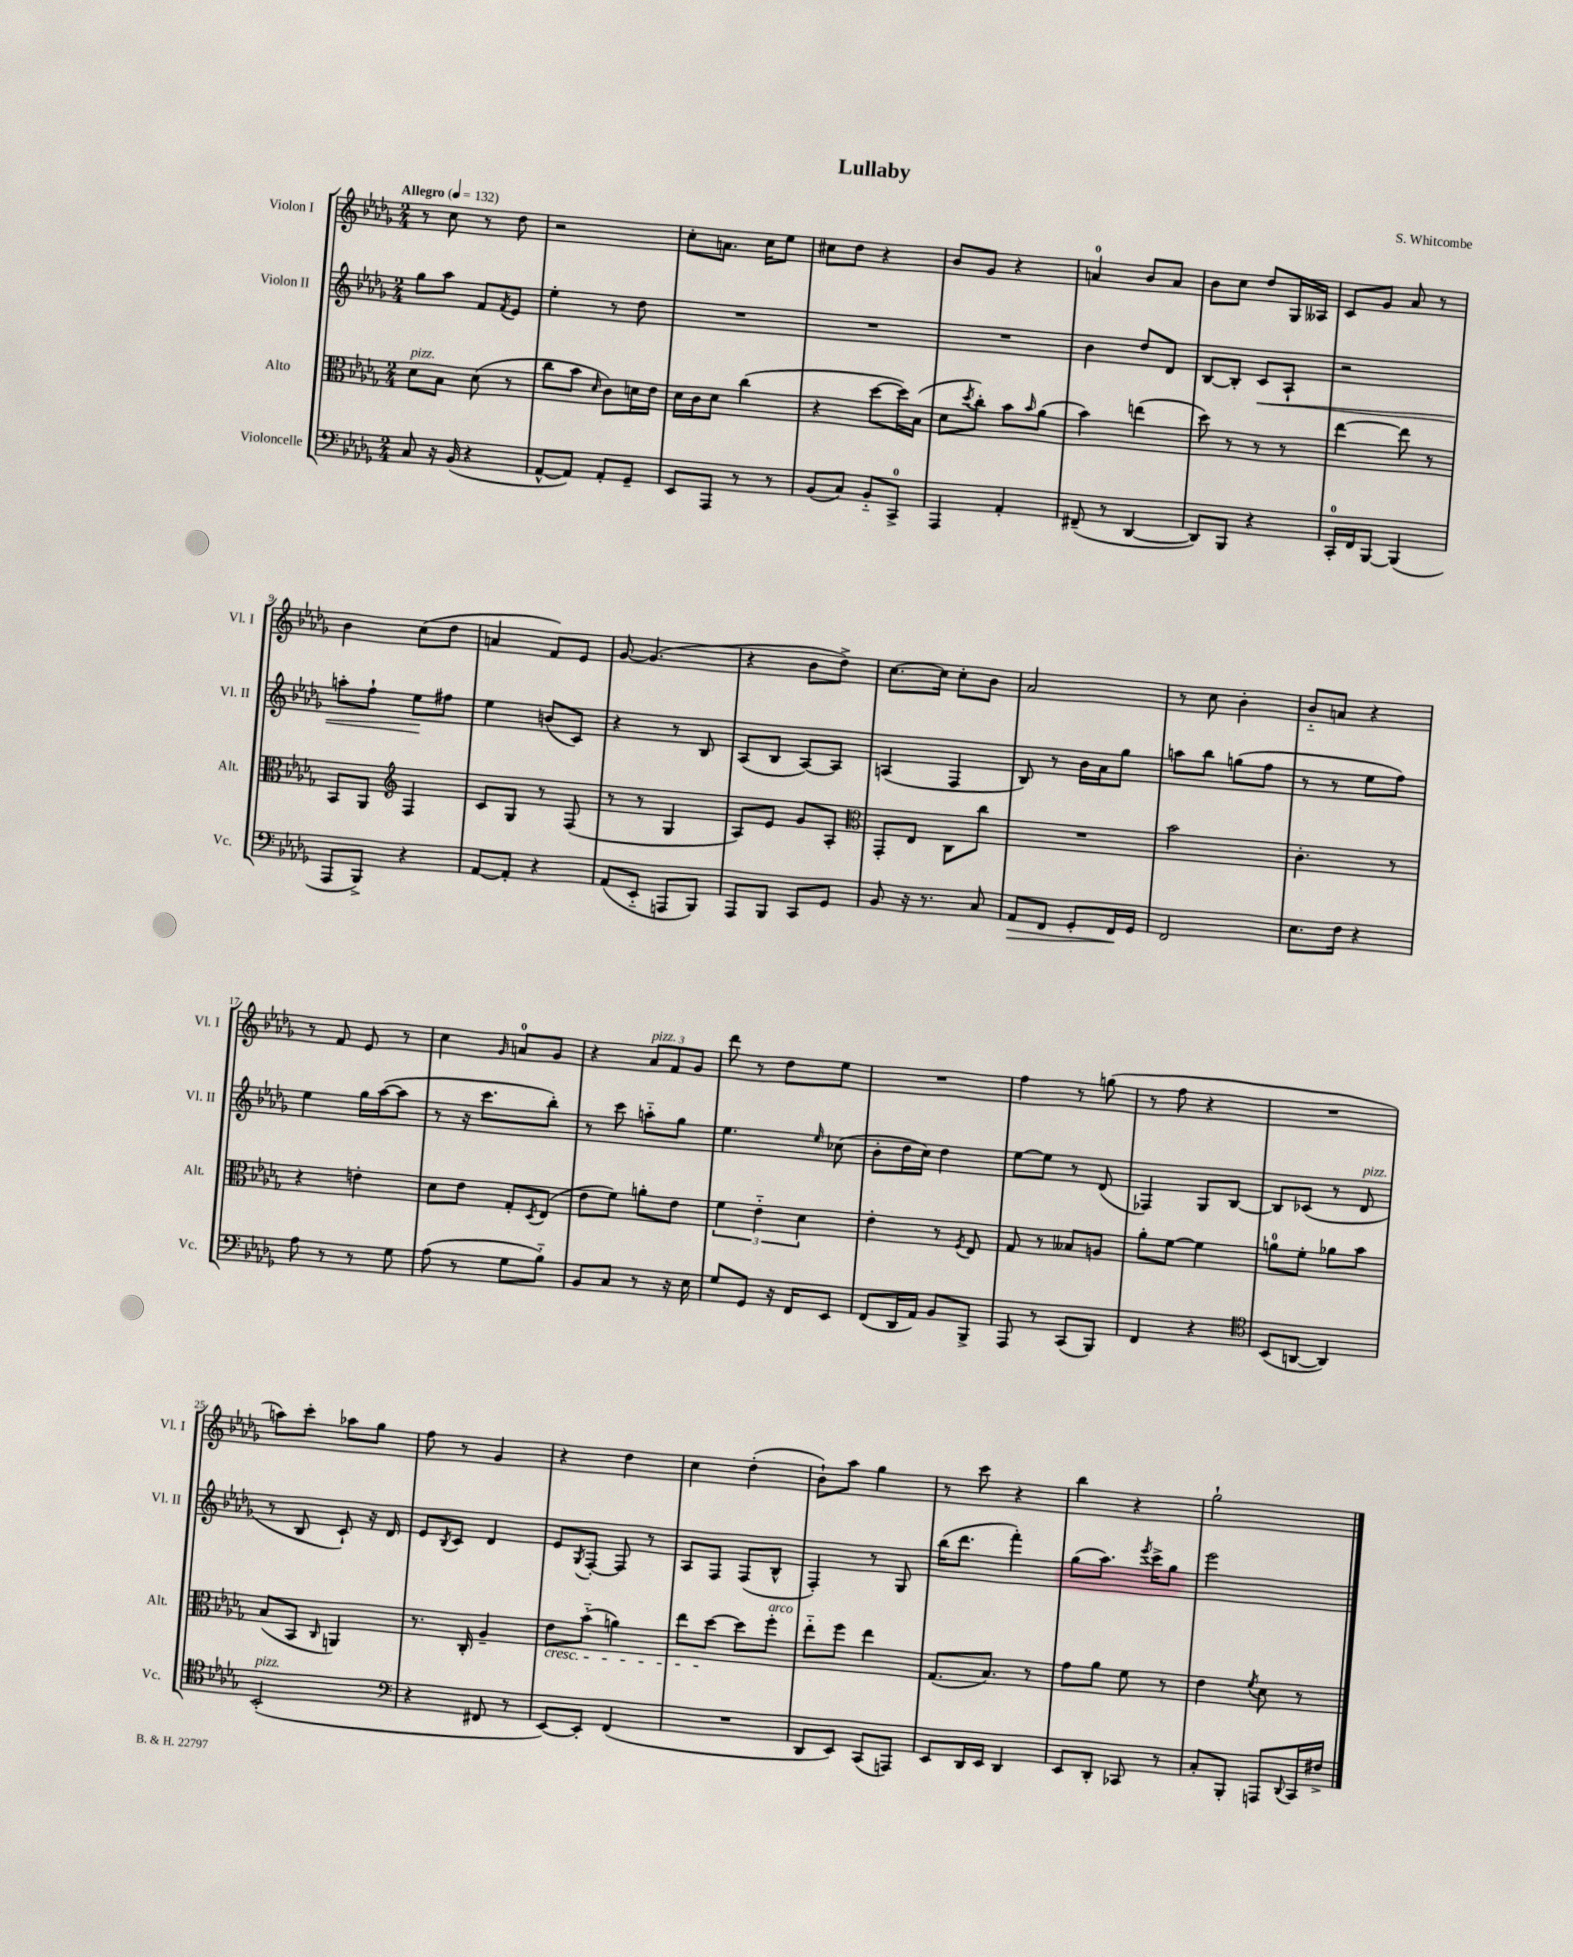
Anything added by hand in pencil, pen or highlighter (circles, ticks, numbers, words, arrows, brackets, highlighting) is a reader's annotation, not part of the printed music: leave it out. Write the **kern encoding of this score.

**kern	**kern	**kern	**kern
*staff4	*staff3	*staff2	*staff1
*clefF4	*clefC3	*clefG2	*clefG2
*k[b-e-a-d-g-]	*k[b-e-a-d-g-]	*k[b-e-a-d-g-]	*k[b-e-a-d-g-]
*M2/4	*M2/4	*M2/4	*M2/4
*MM132	*MM132	*MM132	*MM132
8C	8d-	8gg-	8r
16r	8B-	8aa-	8cc
(16BB-	.	.	.
4r	(8d-	8f	8r
.	.	8qf	.
.	8r	8e-	8dd-
=	=	=	=
[8AA-^^	8cc	4ee-'	2r
8AA-])	8b-	.	.
.	16qqd-	.	.
8AA-'	8c)	8r	.
8GG-~	16d	8dd-	.
.	16e-	.	.
=	=	=	=
8EE-	16d-	2r	8cc'
.	16c	.	.
8AAA-	8d-	.	8.a
8r	(4cc	.	.
.	.	.	16cc
8r	.	.	8ee-
=	=	=	=
(8BB-	4r	2r	8cc#
8C)	.	.	8dd-
8BB-'~	[8dd-	.	4r
8CC^	16dd-])	.	.
.	(16B-	.	.
=	=	=	=
4AAA-	8d-	2r	8b-
.	8qdd-	.	.
.	8cc')	.	8g-
4AA-'	8b-	.	4r
.	16qqb-	.	.
.	(8a-	.	.
=	=	=	=
(8FF#~	4b-)	4b-	4a
8r	.	.	.
[4DD-	(4ee	8dd-	8b-
.	.	8d-	8a
=	=	=	=
8DD-])	8dd-)	[8B-	8b-
8BBB-	8r	8B-']	8cc
4r	8r	8c	8dd-
.	8r	8A-`	16G-
.	.	.	16A--
=	=	=	=
16CC'	[4ee-	2r	8c
16FF	.	.	.
[8BBB-	.	.	8g-
(4BBB-]	8ee-]	.	8a-
.	8r	.	8r
=	=	=	=
8AAA-	8BB-	8aa'	4b-
8BBB-^)	8AA-	8ff`	.
*	*clefG2	*	*
4r	4F	8ee-	(8cc
.	.	8ff#	8dd-
=	=	=	=
[8AA-	8c	4ee-	4a
8AA-']	8G-	.	.
4r	8r	(8b	8f)
.	(8F	8c)	8e-
=	=	=	=
(8AA-	8r	4r	[8g-
8EE-'~	8r	.	(4.g-]
8AAA	4G-	8r	.
8BBB-)	.	8B-	.
=	=	=	=
8AAA-	8A-)	(8A-	4r
8BBB-	8e-	8B-	.
8CC	8g-	[8A-)	8b-
8GG-	8A-'	8A-]	8dd-^)
=	=	=	=
*	*clefC3	*	*
8BB-	8GG-'	(4A	[8.cc
16r	8E-	.	.
8.r	.	.	16cc]
.	8C	4F	8cc'
8C	8cc	.	8b-
=	=	=	=
8AA-	2r	8B-)	2a-
8FF	.	8r	.
8GG-'	.	16b-	.
.	.	16a-	.
16FF	.	8gg-	.
16GG-	.	.	.
=	=	=	=
2FF	2b-	8aa	8r
.	.	8bb-	8cc
.	.	(8gg	4b-'
.	.	8ff	.
=	=	=	=
8.E-	4.c'	8r	8b-'~
.	.	8r	8a
16F	.	.	.
4r	.	8ee-	4r
.	8r	8ff)	.
=	=	=	=
8A-	4r	4ee-	8r
8r	.	.	8f
8r	4e'	16gg-	8e-
.	.	([16aa-	.
8G-	.	8aa-]	8r
=	=	=	=
(8A-	8d-	8r	4cc
8r	8e-	16r	.
.	.	8.ccc	.
.	.	.	16qqg-
8G-	8G-'	.	8a
.	8qD-	.	.
8B-'~)	(8E-	8bb-')	8g-
=	=	=	=
8BB-	8e-	8r	4r
8C	8f)	8ccc	.
8r	8a'	8aa'~	12a-
.	.	.	12f
16r	8e-	8gg-	.
.	.	.	12g-
16E-	.	.	.
=	=	=	=
8G-	6f	4.ee-	8ddd-
8GG-	.	.	8r
.	6e-'~	.	.
16r	.	.	8dd-
16FF	.	.	.
.	6d-	.	.
.	.	16qqee-	.
8EE-	.	(8cc-	8ee-
=	=	=	=
(8FF	4e-'	8b-'	2r
16DD-	.	16dd-	.
16AA-)	.	16cc)	.
8BB-	8r	4dd-	.
.	8qF	.	.
8BBB-^	8E-	.	.
=	=	=	=
8AAA-	8G-	[8ee-	4ff
8r	8r	8ee-]	.
(8CC	8B--	8r	8r
8BBB-)	8A	(8d-	(8gg
=	=	=	=
4FF	8a-'	4F-)	8r
.	[8f	.	8ff
4r	4f]	8G-	4r
.	.	[8B-	.
=	=	=	=
*clefC4	*	*	*
(8BB-	8a	8B-]	2r
[8AA	8f'	(8c-	.
4AA])	8a-	8r	.
.	8b-	8d-	.
=	=	=	=
(2BB-'	(8B-	8r	8aa)
.	8BB-	8B-	8ccc'
.	16qqC	.	.
.	4AA)	8c`)	8aa-
.	.	16r	8gg-
.	.	16d-	.
=	=	=	=
*clefF4	*	*	*
4r	8.r	8e-	8ff
.	.	8qB-	.
.	.	8c	8r
.	16C'	.	.
8FF#	4A-~	4d-	4g-
8r	.	.	.
=	=	=	=
[8EE-)	8e-	8e-	4r
.	.	8qG-	.
8EE-']	(8b-'~	[8F'	.
(4FF	4a)	8F]	4dd-
.	.	8r	.
=	=	=	=
2r	8ee-	8A-	4cc
.	[8dd-	8F	.
.	8dd-]	(8F	(4dd-'
.	8ff'	8B-^^	.
=	=	=	=
8DD-	8ee-'~	4F')	8b-`)
8EE-)	8ff	.	8aa-
(8CC	4ee-	8r	4gg-
8AAA)	.	8G-	.
=	=	=	=
8EE-	(8.G-	(16bb-	8r
.	.	8.ddd-	.
16DD-	.	.	8ccc
16EE-	8.B-)	.	.
4DD-	.	4fff')	4r
.	8r	.	.
=	=	=	=
8EE-	8g-	(8gg-	4bb-
8DD-'	8a-	8.aa-)	.
8CC-	8f	.	4r
.	.	8qeee-	.
.	.	16ccc^	.
8r	8r	8gg-	.
=	=	=	=
8C'	4e-	2eee-	2gg-`
8BBB-'	.	.	.
.	8qf	.	.
8AAA	8d-	.	.
8qqDD-	.	.	.
16CC	8r	.	.
16F#^	.	.	.
==	==	==	==
*-	*-	*-	*-
